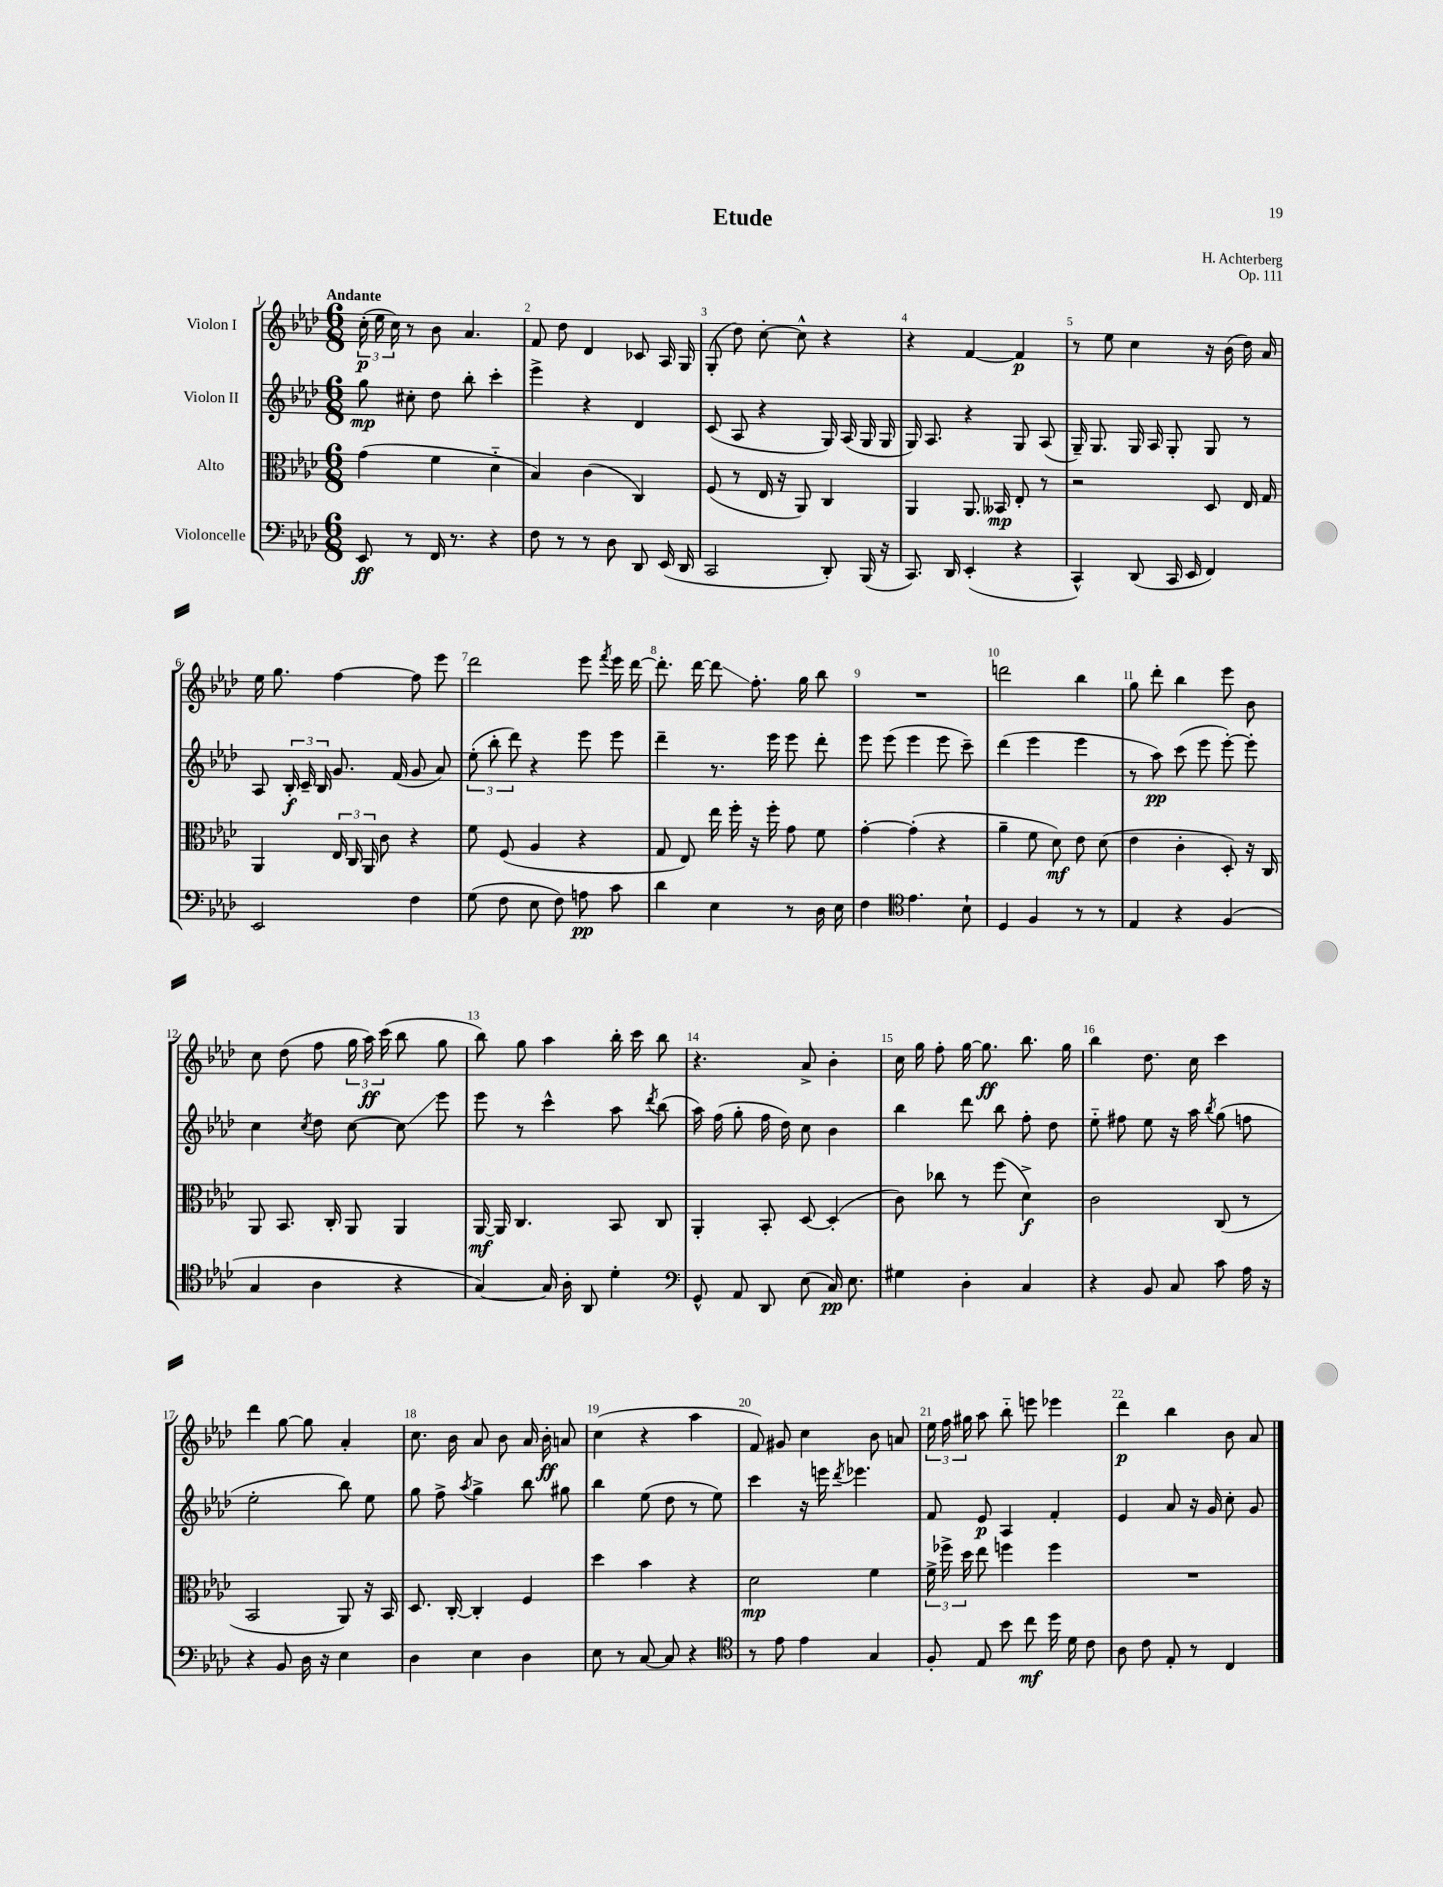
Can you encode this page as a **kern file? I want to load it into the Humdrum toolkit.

**kern	**kern	**kern	**kern
*staff4	*staff3	*staff2	*staff1
*clefF4	*clefC3	*clefG2	*clefG2
*k[b-e-a-d-]	*k[b-e-a-d-]	*k[b-e-a-d-]	*k[b-e-a-d-]
*M6/8	*M6/8	*M6/8	*M6/8
8EE-	(4g	8gg	(24cc'
.	.	.	24ee-
.	.	.	24cc)
8r	.	8cc#'	8r
16FF	4f	8dd-	8b-
8.r	.	.	.
.	.	8bb-'	4.a-
4r	4d-'~	4ccc'	.
=	=	=	=
8F	4B-)	4eee-^	8f
8r	.	.	8dd-
8r	(4c	4r	4d-
8D-	.	.	.
8DD-	4C)	4d-	8c-
(16EE-	.	.	16A-
16DD-	.	.	16G
=	=	=	=
2CC	(8F	(8c	(8G'
.	8r	8A-	8dd-)
.	16E-	4r	[8cc'
.	16r	.	.
.	8AA-)	.	8cc^^]
8DD-')	4C	16G)	4r
.	.	(16A-	.
(16BBB-	.	16G	.
16r	.	16G	.
=	=	=	=
8.CC)	4AA-	16G)	4r
.	.	8.A-	.
16DD-	.	.	.
(4EE-'	8.AA-	4r	[4f
.	16BB--	.	.
4r	8E-'	8G	4f]
.	8r	(8A-	.
=	=	=	=
4CC^^)	2r	16G~)	8r
.	.	8.G	.
.	.	.	8ee-
(8DD-	.	16G	4cc
.	.	16A-	.
16CC	.	8G'	.
16EE-	.	.	.
4FF)	8D-	8G	16r
.	.	.	(16b-
.	16E-	8r	16dd-)
.	16G	.	16a-
=	=	=	=
2EE-	4AA-	8A-	16ee-
.	.	.	8.gg
.	.	24B-'	.
.	.	24c~	.
.	.	24B-	.
.	24E-	8.g	[4ff
.	24C	.	.
.	24AA-	.	.
.	8c	.	.
.	.	(16f	.
4F	4r	8g	8ff]
.	.	8a-)	8eee-
=	=	=	=
(8G	8f	(12ee-'	2ddd-
.	.	12bb-'	.
8F	(8F	.	.
.	.	12ddd-)	.
8E-	4A-	4r	.
8F)	.	.	.
8A	4r	8eee-	8eee-
.	.	.	8qfff
8c	.	8eee-	16eee-
.	.	.	[16ddd-
=	=	=	=
4d-	8G	4ddd-~	8.ddd-']
.	8E-)	.	.
.	.	.	[16ddd-
4E-	16ee-	8.r	8ddd-]
.	16ff'	.	.
.	16r	.	8.ff'
.	16ff'	16eee-	.
8r	8g	8eee-	.
.	.	.	16gg
16D-	8f	8ddd-'	8bb-
16E-	.	.	.
=	=	=	=
4F	[4g'	8eee-	2.r
.	.	(8eee-	.
*clefC4	*	*	*
4.e-	(4g']	4eee-	.
.	4r	8eee-	.
8B-`	.	8ccc~)	.
=	=	=	=
4D-	4a-~	(4ddd-	2ddd
4F	8f	4eee-	.
.	8d-)	.	.
8r	8e-	4eee-	4bb-
8r	(8d-	.	.
=	=	=	=
4E-	4e-	8r	8gg
.	.	8aa-)	8ddd-'
4r	4c'	(8ccc	4bb-
.	.	8eee-	.
(4F	8D-')	[8eee-')	8eee-
.	16r	8eee-']	8b-
.	16C	.	.
=	=	=	=
4G	8AA-	4cc	8cc
.	8.BB-	.	(8dd-
.	.	8qcc	.
4A-	.	8dd-	8ff
.	16C'	.	.
.	8AA-	[8cc	24gg
.	.	.	24aa-)
.	.	.	(24ccc
4r	4AA-	8cc]	8bb-
.	.	8eee-	8gg
=	=	=	=
[4G)	[16AA-	8eee-	8bb-)
.	16AA-]	.	.
.	4.C	8r	8gg
16G]	.	4ccc^^	4aa-
16A-'	.	.	.
8AA-	.	.	.
4d-'	8BB-	8aa-	16bb-'
.	.	.	16ccc
.	.	8qddd-	.
.	8C	(8bb-	8bb-
=	=	=	=
*clefF4	*	*	*
8GG^^	4AA-'	16aa-)	4.r
.	.	(16ff	.
8AA-	.	8gg'	.
8DD-	8BB-'	16ff	.
.	.	16dd-)	.
(8E-	[8D-	8cc	8a-^
16C)	(4D-']	4b-	4b-'
8.E-	.	.	.
=	=	=	=
4G#	8c)	4bb-	16cc
.	.	.	16gg
.	8cc-	.	8ff'
4D-'	8r	8ddd-	[16gg
.	.	.	8.gg]
.	(8ff	8bb-	.
4C	4d-^)	8ff'	8.bb-
.	.	8dd-	.
.	.	.	16gg
=	=	=	=
4r	2c	8ee-'~	4bb-
.	.	8ff#	.
8BB-	.	8ee-	8.dd-
8C	.	16r	.
.	.	16aa-	16cc
.	.	8qbb-	.
8c	(8C	(8gg	4ccc
16A-	8r	8ff	.
16r	.	.	.
=	=	=	=
4r	2BB-	2ee-'	4ddd-
8BB-	.	.	[8gg
16D-	.	.	8gg]
16r	.	.	.
4E-	8AA-)	8bb-)	4a-'
.	16r	8ee-	.
.	16BB-	.	.
=	=	=	=
4D-	8.D-	8gg	8.cc
.	.	8ff^	.
.	[16C'	.	16b-
.	.	8qaa-	.
4E-	4C']	4gg^	8a-
.	.	.	8b-
4D-	4F	8bb-	16a-
.	.	.	16b-'
.	.	8gg#	8a
=	=	=	=
8E-	4dd-	4bb-	(4cc
8r	.	.	.
[8C	4b-	(8ee-	4r
8C]	.	8dd-	.
4r	4r	8r	4aa-
.	.	8ee-)	.
=	=	=	=
*clefC4	*	*	*
8r	2d-	4ccc	8f)
8e-	.	.	8g#
4e-	.	16r	4cc
.	.	16eee	.
.	.	8qddd-	.
.	.	4.eee-	.
4G	4f	.	8b-
.	.	.	8a
=	=	=	=
8F'	24f^	8f	24ee-
.	24ff-^	.	24ff
.	24dd-	.	24gg#
8E-	8ee-	8e-	8aa-
8b-	4ff	4A-	8bb-'~
8cc	.	.	8eee
16dd-	4ff	4f'	4eee-
16d-	.	.	.
8c	.	.	.
=	=	=	=
8A-	2.r	4e-	4ddd-
8c	.	.	.
8E-'	.	8a-	4bb-
8r	.	16r	.
.	.	16g	.
4C	.	8cc'	8b-
.	.	8g	8a-
==	==	==	==
*-	*-	*-	*-
